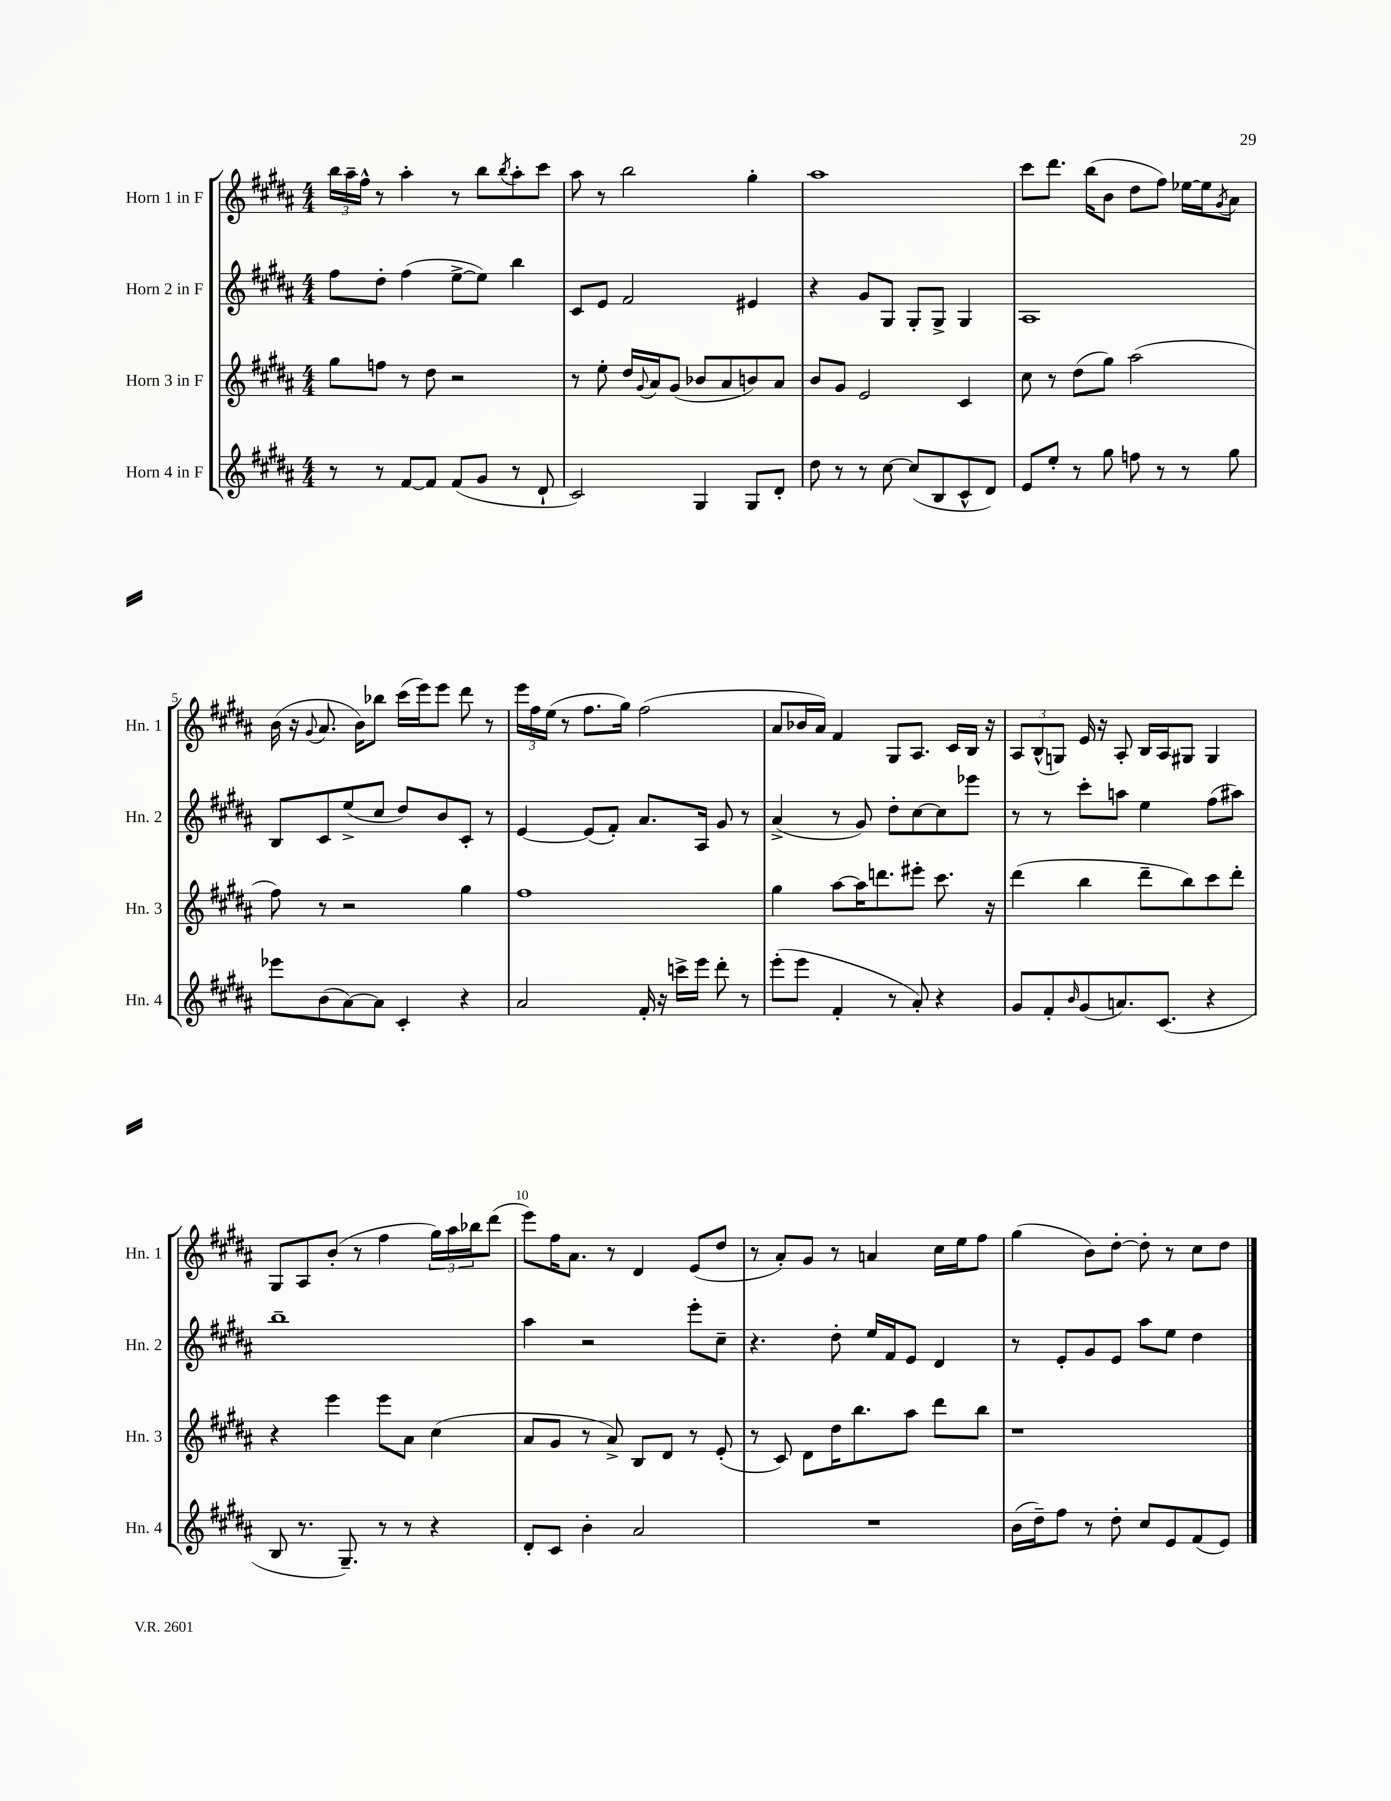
<<
\new StaffGroup <<
\new Staff = "s0" \with { instrumentName = "Horn 1 in F" shortInstrumentName = "Hn. 1" } {
    \clef treble \key b \major \numericTimeSignature \time 4/4
    \tuplet 3/2 { b''16 ais''16-- fis''16-^ } r8 ais''4-. r8 b''8 \acciaccatura { b''8 } ais''8-. cis'''8 |
    ais''8 r8 b''2 gis''4-. |
    ais''1 |
    cis'''8 dis'''8. b''16( b'8 dis''8 fis''8) ees''16~ ees''16 \acciaccatura { gis'8 } ais'8 |
    b'16( r16 \appoggiatura { gis'8 } ais'8. b'16) bes''8 cis'''16( e'''16) e'''8 dis'''8 r8 |
    \tuplet 3/2 { e'''16 fis''16 e''16( } r8 fis''8. gis''16) fis''2( |
    ais'8 bes'16 ais'16) fis'4 gis8 ais8. cis'16 b16 r16 |
    \tuplet 3/2 { ais8 b8-^( g8) } e'16 r16 ais8-. b16 ais16 gis8 gis4 |
    gis8 ais8 b'8-.( r8 fis''4 \tuplet 3/2 { gis''16) ais''16 bes''16 } dis'''8( |
    e'''8) fis''16 ais'8. r8 dis'4 e'8( dis''8 |
    r8 ais'8-.) gis'8 r8 a'4 cis''16 e''16 fis''8 |
    gis''4( b'8) dis''8~-. dis''8-. r8 cis''8 dis''8 \bar "|." |
}
\new Staff = "s1" \with { instrumentName = "Horn 2 in F" shortInstrumentName = "Hn. 2" } {
    \clef treble \key b \major \numericTimeSignature \time 4/4
    fis''8 dis''8-. fis''4( e''8~-> e''8) b''4 |
    cis'8 e'8 fis'2 eis'4 |
    r4 gis'8 gis8 gis8-. gis8-> gis4 |
    ais1 |
    b8 cis'8 e''8->( cis''8 dis''8) b'8 cis'8-. r8 |
    e'4~ e'8( fis'8-.) ais'8. ais16 gis'8 r8 |
    ais'4->( r8 gis'8) dis''8-. cis''8~ cis''8 ees'''8 |
    r8 r8 cis'''8-. a''8 e''4 fis''8( ais''8) |
    b''1-- |
    ais''4 r2 e'''8-. cis''8-- |
    r4. dis''8-. e''16 fis'16 e'8 dis'4 |
    r8 e'8-. gis'8 e'8 ais''8 e''8 dis''4 \bar "|." |
}
\new Staff = "s2" \with { instrumentName = "Horn 3 in F" shortInstrumentName = "Hn. 3" } {
    \clef treble \key b \major \numericTimeSignature \time 4/4
    gis''8 f''8 r8 dis''8 r2 |
    r8 e''8-. dis''16 \appoggiatura { gis'8 } ais'16 gis'8( bes'8 ais'8 b'8) ais'8 |
    b'8 gis'8 e'2 cis'4 |
    cis''8 r8 dis''8( gis''8) ais''2( |
    fis''8) r8 r2 gis''4 |
    fis''1 |
    gis''4 ais''8~ ais''16 d'''8. eis'''8-. cis'''8. r16 |
    dis'''4( b''4 dis'''8-- b''8) cis'''8 dis'''8-. |
    r4 e'''4 e'''8 ais'8 cis''4( |
    ais'8 gis'8 r8 ais'8->) b8 dis'8 r8 e'8-.( |
    r8 cis'8) dis'8 dis''16 b''8. ais''8 dis'''8 b''8 |
    r1 \bar "|." |
}
\new Staff = "s3" \with { instrumentName = "Horn 4 in F" shortInstrumentName = "Hn. 4" } {
    \clef treble \key b \major \numericTimeSignature \time 4/4
    r8 r8 fis'8~ fis'8 fis'8( gis'8 r8 dis'8-! |
    cis'2) gis4 gis8 dis'8-. |
    dis''8 r8 r8 cis''8~ cis''8( b8 cis'8-^ dis'8) |
    e'8 e''8-. r8 gis''8 f''8 r8 r8 gis''8 |
    ees'''8 b'8( ais'8~) ais'8 cis'4-. r4 |
    ais'2 fis'16-. r16 c'''16-> e'''16 dis'''8-. r8 |
    e'''8-.( e'''8 fis'4-. r8 ais'8-.) r4 |
    gis'8 fis'8-. \grace { b'16 } gis'8( a'8.) cis'8.( r4 |
    b8 r8. gis8.--) r8 r8 r4 |
    dis'8-. cis'8 b'4-. ais'2 |
    R1 |
    b'16( dis''16--) fis''8 r8 dis''8-. cis''8 e'8 fis'8( e'8) \bar "|." |
}
>>
>>
\layout { \context { \Score \override BarNumber.break-visibility = ##(#f #t #t) barNumberVisibility = #(every-nth-bar-number-visible 5) } }
